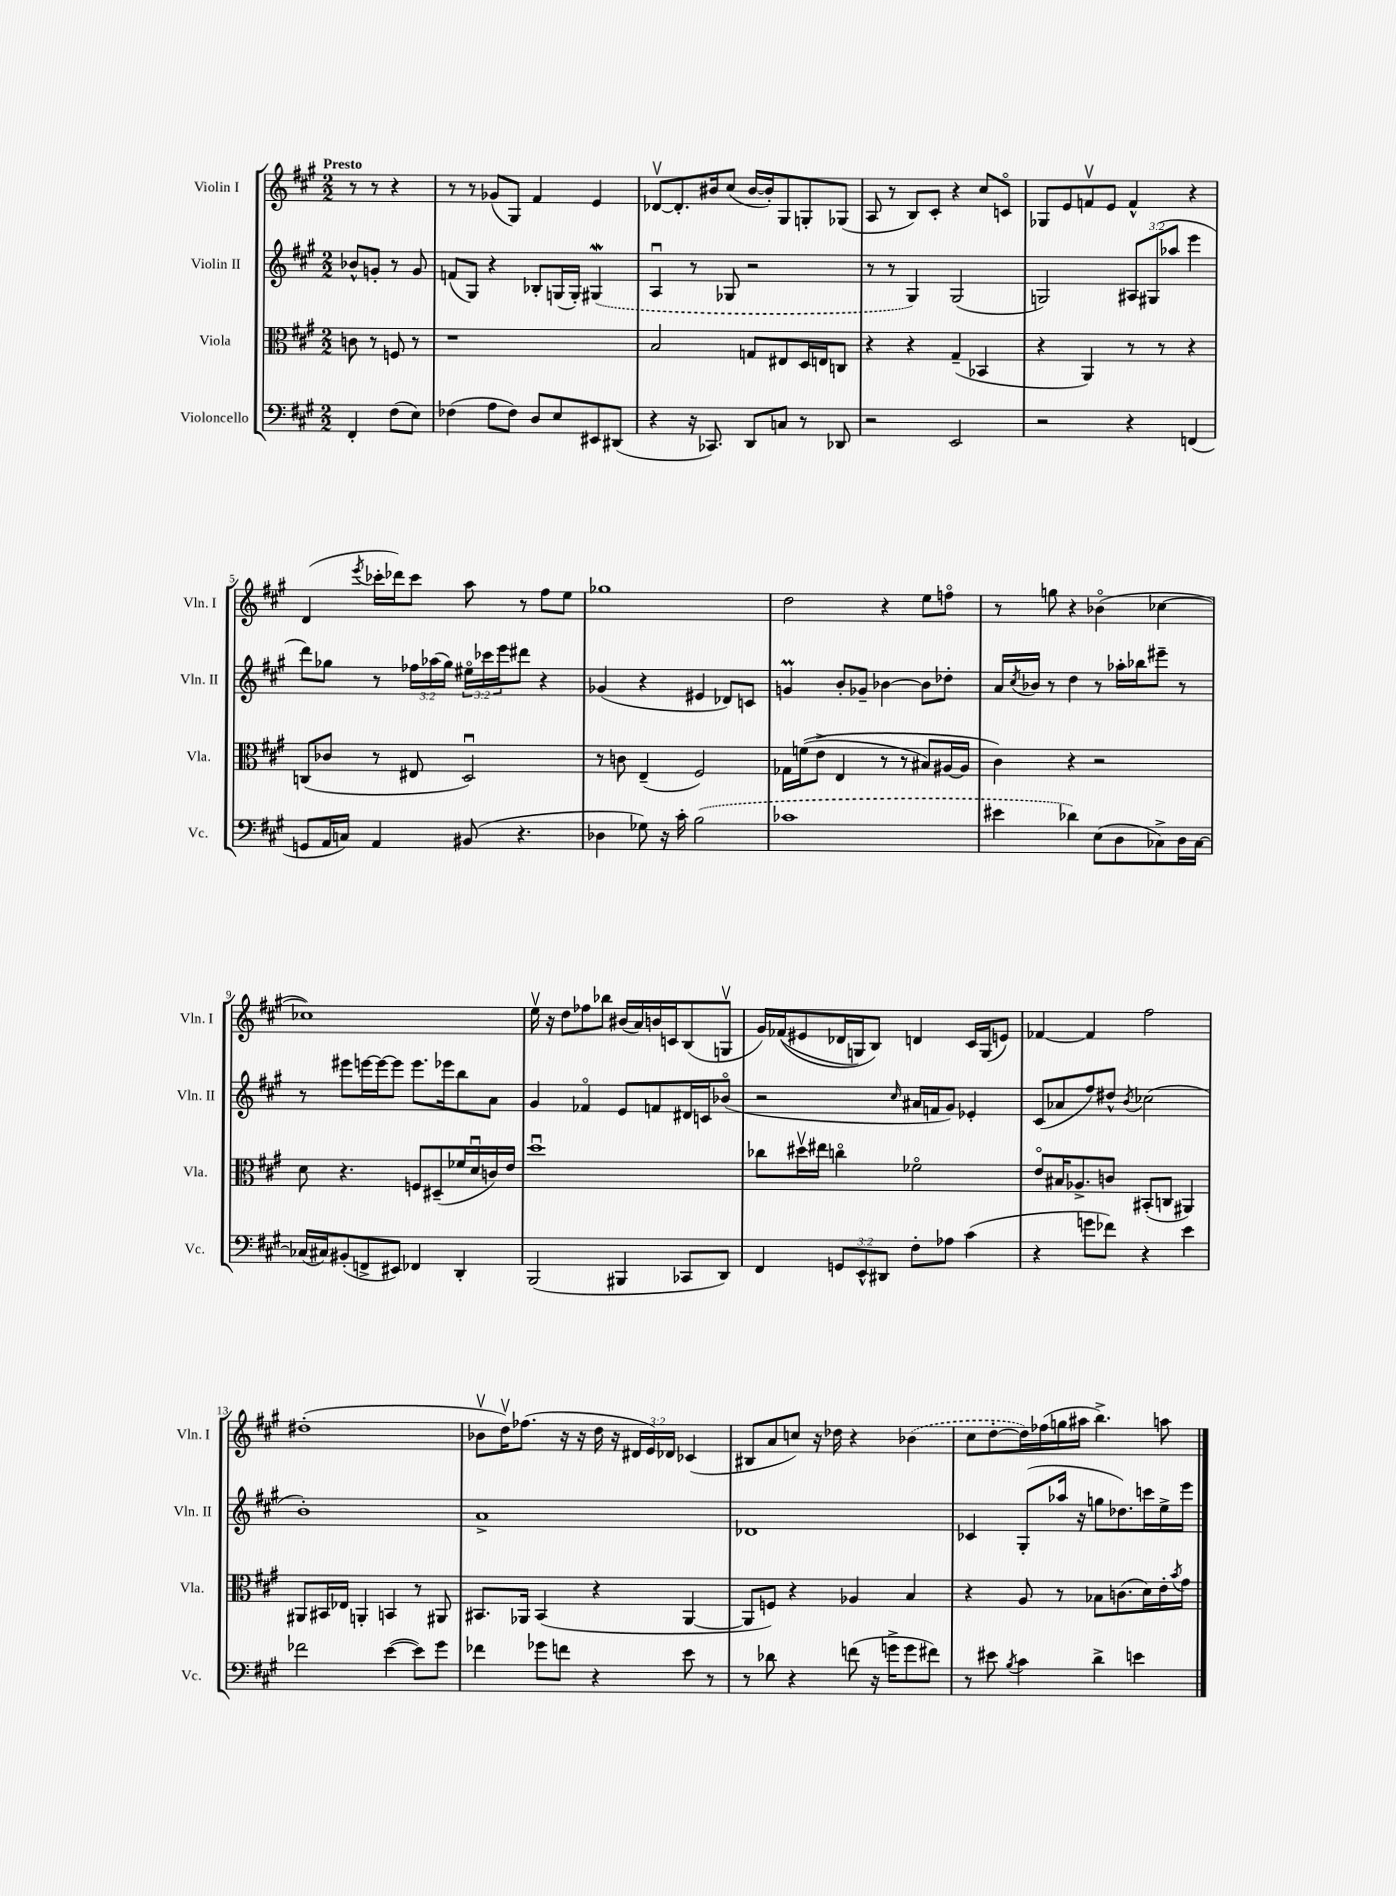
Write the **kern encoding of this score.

**kern	**kern	**kern	**kern
*staff4	*staff3	*staff2	*staff1
*clefF4	*clefC3	*clefG2	*clefG2
*k[f#c#g#]	*k[f#c#g#]	*k[f#c#g#]	*k[f#c#g#]
*M2/2	*M2/2	*M2/2	*M2/2
4FF#'	8c	8b-^^	8r
.	8r	8g'	8r
(8F#	8F	8r	4r
8E)	8r	8g	.
=	=	=	=
(4F-	1r	(8f	8r
.	.	8G#)	8r
8A	.	4r	(8g-
8F-)	.	.	8G#)
8D	.	8B-'	4f#
8E	.	(16G	.
.	.	16G')	.
8EE#	.	(4G#	4e
(8DD#	.	.	.
=	=	=	=
4r	2B	4Au	[8d-v
.	.	.	8.d-']
16r	.	8r	.
8.CC-)	.	.	16b#
.	.	8G-	(8cc#
8DD	8G	2r	[16b#
.	.	.	16b#'])
8C	8E#	.	8G#
8r	16D	.	8G'
.	16E	.	.
8DD-	8C	.	(8G-
=	=	=	=
2r	4r	8r	8A
.	.	8r	8r
.	4r	4G#)	8B)
.	.	.	8c#'
2EE	(4G#~	(2G#	4r
.	4BB-	.	8cc#
.	.	.	8co
=	=	=	=
2r	4r	2G)	8G-
.	.	.	8e
.	4AA)	.	8fv
.	.	.	8e
4r	8r	12A#	4f^^
.	.	(12G#	.
.	8r	.	.
.	.	12aa-	.
(4FF	4r	4eee	4r
=	=	=	=
8GG	(8C	8ddd)	(4d
16AA	8c-	8gg-	.
16C)	.	.	.
.	.	.	8qeee
4AA	8r	8r	16ccc-'
.	.	.	16ddd-)
.	8E#	24ff-	8ccc-
.	.	(24aa-	.
.	.	24gg-)	.
(8BB#	2Du)	24ee#o	8aa
.	.	24ccc-	.
.	.	24eee	.
4.r	.	8ddd#	8r
.	.	4r	8ff#
.	.	.	8ee
=	=	=	=
4D-	8r	(4g-	1gg-
.	8c	.	.
8G-)	(4E~	4r	.
16r	.	.	.
16c#'	.	.	.
(2B	2F#)	4e#	.
.	.	8d-)	.
.	.	8c	.
=	=	=	=
1c-	16G-	4g	2dd
.	&((16f	.	.
.	8e^	.	.
.	4E	8b'	.
.	.	8g-~	.
.	8r	[4b-	4r
.	8r	.	.
.	8B#)	8b-]	8ee
.	[16A#	8dd-'	8ffo
.	16A#]	.	.
=	=	=	=
4e#	4c#&)	16a	8r
.	.	8qcc#	.
.	.	16b-	.
.	.	8r	8gg
4d-)	4r	4dd	4r
(8E	2r	8r	(4b-o
8D	.	16aa-'	.
.	.	16bb-	.
8C-^)	.	8eee#~	[4cc-
16D	.	8r	.
[16C-	.	.	.
=	=	=	=
(16C-]	8d	8r	1cc-])
16C#)	.	.	.
(8BB#'	4.r	8eee#	.
8FF^	.	[16eee	.
.	.	16eee_	.
8EE#)	.	8eee]	.
4FF-	8F	8.eee	.
.	(8D#~	.	.
.	.	16eee-	.
4DD'	16f-	8bb	.
.	16du	.	.
.	16c)	8a	.
.	16e	.	.
=	=	=	=
(2BBB	1ddu	4g#	16eev
.	.	.	16r
.	.	.	8dd
.	.	4f-o	8ff-
.	.	.	8bb-
4BBB#	.	8e	(16b#
.	.	.	16a)
.	.	8f	16b
.	.	.	16c
8CC-	.	16d#	(8B
.	.	16c	.
8DD)	.	(8b-o	8Gv
=	=	=	=
4FF#	8cc-	2r	16g#)
.	.	.	&((16f-
.	16dd#v	.	8e#
.	16ee#	.	.
12GG	4cco	.	16d-
.	.	.	16G)
12EE^^	.	.	.
.	.	.	8B&)
12DD#	.	.	.
.	.	16qqcc#	.
8F#'	2f-o	16a#	4d
.	.	16f	.
8A-	.	8g#)	.
(4c#	.	4e-'	16c#
.	.	.	(16G
.	.	.	8e)
=	=	=	=
4r	8eo	(8c#	[4f-
.	16B#	8a-	.
.	8.A-^	.	.
8g	.	8ff#)	4f-]
8f-)	8c	8dd#^^	.
.	.	8qb	.
4r	(8BB#'	(2cc-	2ff#
.	8C	.	.
4e	4AA#)	.	.
=	=	=	=
2f-	8AA#	1b')	(1dd#'
.	16BB#	.	.
.	16E-	.	.
.	4AA'	.	.
([4e	4BB	.	.
8e])	8r	.	.
8g#	8AA#	.	.
=	=	=	=
4f-	8.BB#	1a^	8b-v
.	.	.	16ddv)
.	16AA-	.	(8.ff-
8g-	(4BB#	.	.
8f	.	.	16r
.	.	.	16r
4r	4r	.	16dd
.	.	.	16r
.	.	.	24d#
.	.	.	24e)
.	.	.	24d-
8e	[4AA-	.	(4c-
8r	.	.	.
=	=	=	=
8r	8AA-]	1d-	8B#
8d-	8F)	.	8a
4r	4r	.	8cc)
.	.	.	16r
.	.	.	16dd-
(8f	4A-	.	4r
16r	.	.	.
16g^	.	.	.
8g	4B	.	(4b-
8f#)	.	.	.
=	=	=	=
8r	4r	4c-	8cc#
8e#	.	.	[8dd'
8qB	.	.	.
4c#	8A	(8G#'	16dd])
.	.	.	(16ff-
.	8r	16aa-	16gg
.	.	16r	16aa#
4d^	8B-	8gg	4.bb^)
.	(8.c	8.dd-)	.
4e	.	.	.
.	16d)	16ccc	.
.	16e'	16ee^	8aa
.	8qb	.	.
.	16g#	16eee	.
==	==	==	==
*-	*-	*-	*-
